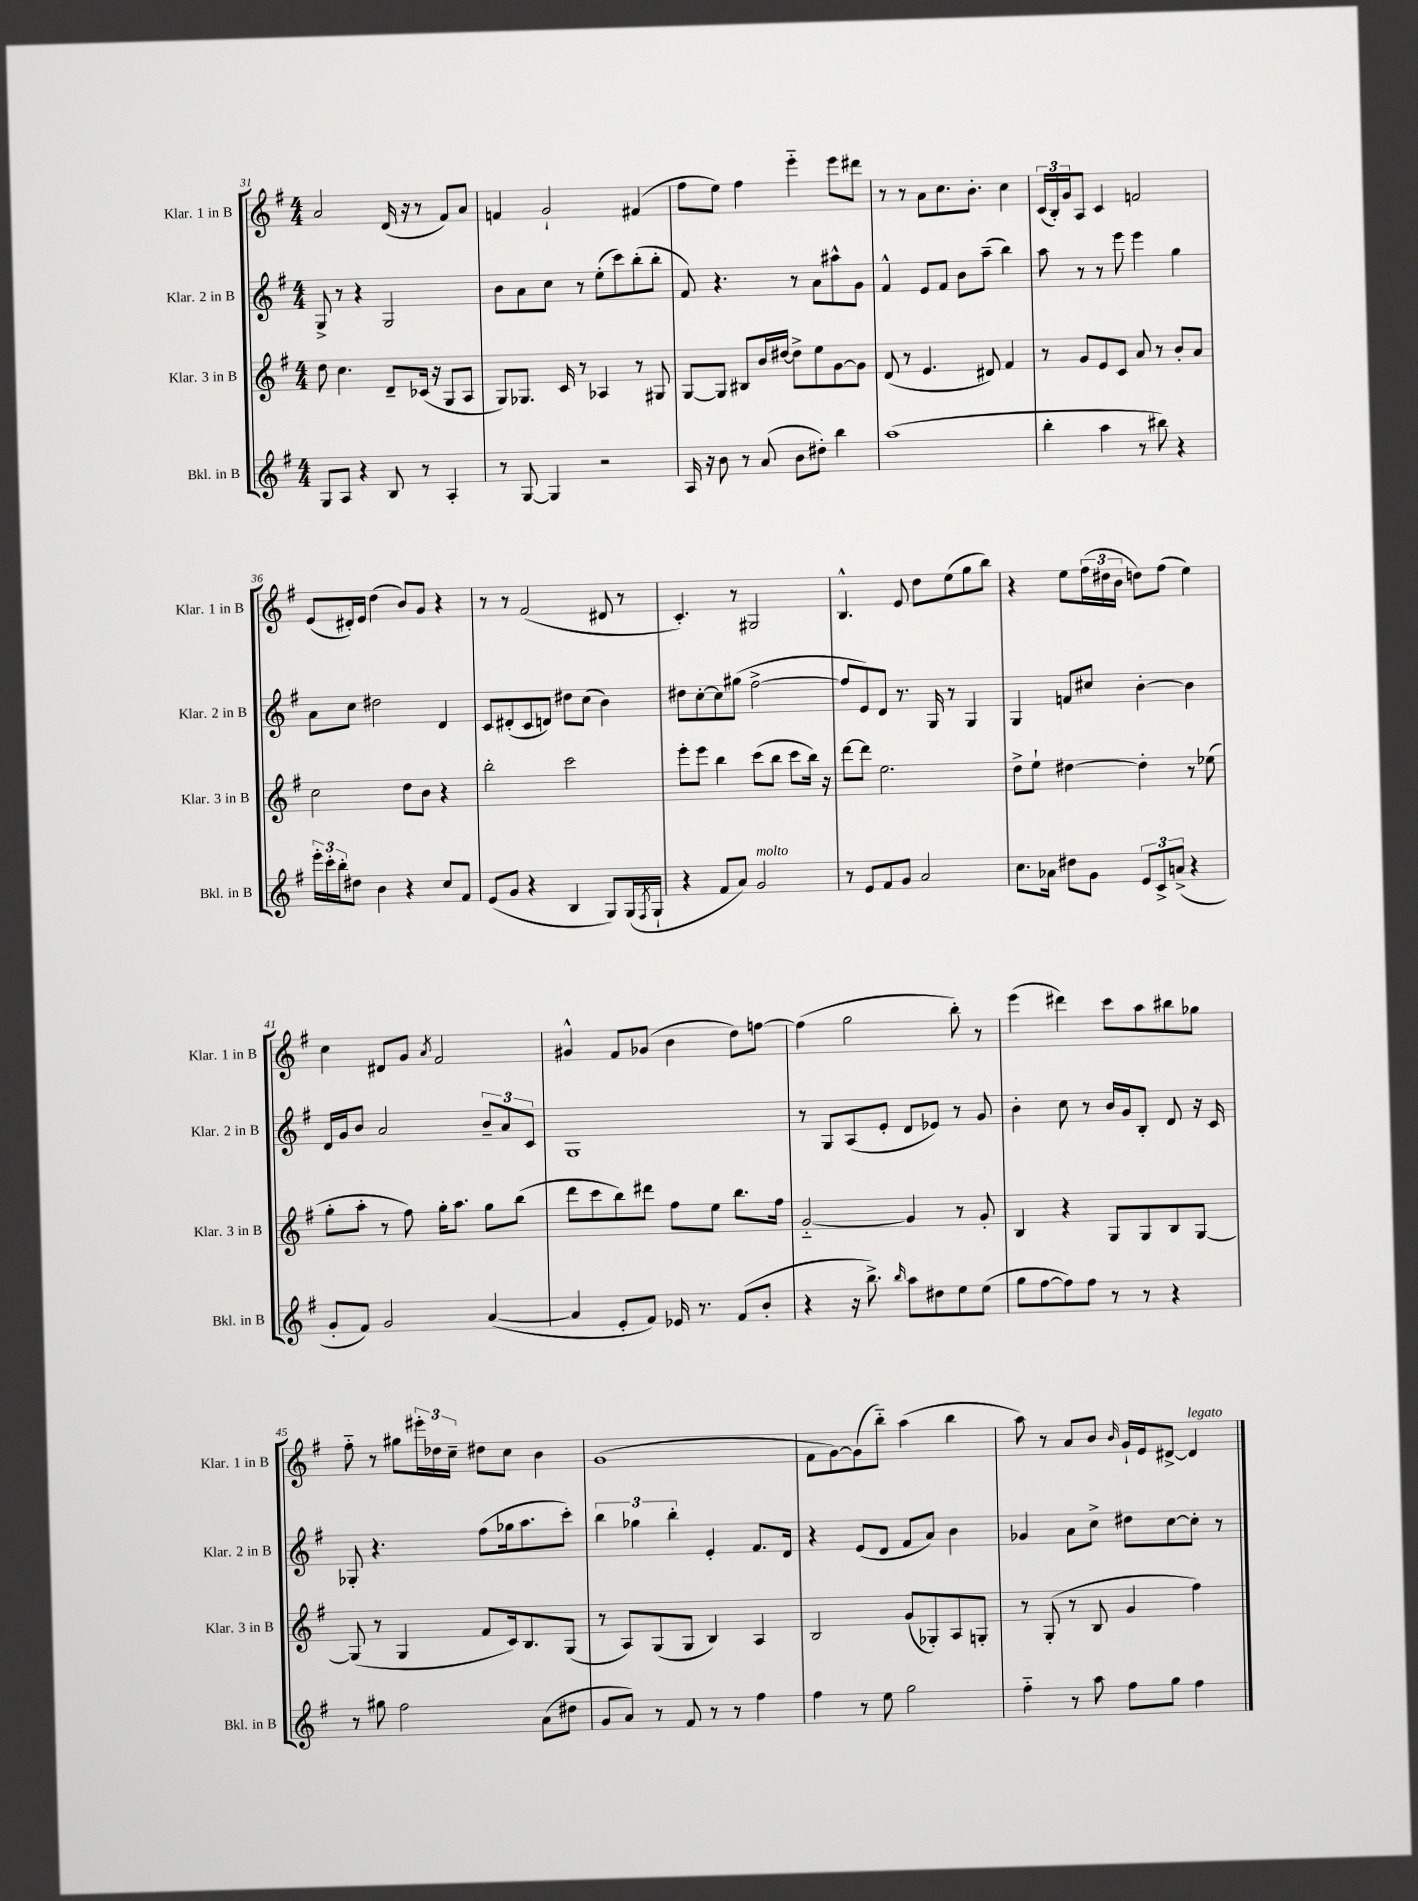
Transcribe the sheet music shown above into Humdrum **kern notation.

**kern	**kern	**kern	**kern
*staff4	*staff3	*staff2	*staff1
*clefG2	*clefG2	*clefG2	*clefG2
*k[f#]	*k[f#]	*k[f#]	*k[f#]
*M4/4	*M4/4	*M4/4	*M4/4
8G	8dd	8G^	2a
8A	4.cc	8r	.
4r	.	4r	.
8B	8d~	2G	(16d
.	.	.	16r
8r	(16c-	.	8r
.	16r	.	.
4A'	8G	.	8f#)
.	8A	.	8a
=	=	=	=
8r	8G)	8b	4f
[8G	8.G-	8a	.
4G]	.	8cc	2g`
.	16c	.	.
.	8r	8r	.
2r	4A-	(8ee'	.
.	.	8ccc)	.
.	8r	(8bb'	(4f#
.	8G#	8bb'	.
=	=	=	=
16A	[8G	8f#)	8ff#
16r	.	.	.
8b	8G]	4.r	8ee)
8r	8B#	.	4ff#
(8a	16b	.	.
.	[16dd#	.	.
8b	8dd#^]	8r	4eee'~
8dd#')	8ee	8a	.
4bb	[8g	8aa#^^	8eee
.	8g]	8g	8ddd#
=	=	=	=
(1aa	(8d	4f#^^	8r
.	8r	.	8r
.	4.e	8e	8a
.	.	8f#	8.cc
.	.	8b	.
.	.	.	8.b'
.	8d#)	(8aa~	.
.	4f#	4bb)	4cc
=	=	=	=
4bb'	8r	8aa	(24c
.	.	.	24B')
.	.	.	24g
.	8g	8r	8A
4aa	8e	8r	4c
.	8c	8eee	.
8r	8a	4eee	2f
8bb#)	8r	.	.
4r	8b'	4gg	.
.	8a	.	.
=	=	=	=
24eee'	2cc	8a	(8e
24ccc'	.	.	.
24bb'	.	.	.
8dd#	.	8cc	16d#')
.	.	.	16e
4b	.	2dd#	(4dd
4r	8dd	.	8b)
.	8b	.	8g
8cc	4r	4d	4r
8f#	.	.	.
=	=	=	=
(8e	2bb'	8c	8r
8g	.	(8d#'	8r
4r	.	8c	(2f#
.	.	8d)	.
4B	2ccc	8dd#	.
.	.	(8cc	.
8G)	.	4b)	8d#
(16G	.	.	8r
8qF#	.	.	.
16G`	.	.	.
=	=	=	=
4r	8eee'	8dd#	4.c')
.	8eee	[8cc'	.
8f#	4bb	8cc]	.
8a)	.	(8gg#	8r
2g	(8ccc	[2ff#^	2G#
.	8bb	.	.
.	8ccc	.	.
.	16bb)	.	.
.	16r	.	.
=	=	=	=
8r	[8ddd	8ff#]	4.B^^
8e	8ddd]	8e)	.
8f#	2.ee	8d	.
8g	.	8.r	8e
2a	.	.	8dd
.	.	16G	.
.	.	8r	(8ee
.	.	4G	8gg
.	.	.	8bb)
=	=	=	=
8.cc	8dd^	4G	4r
.	8ee`	.	.
16a-	.	.	.
8dd#	[4dd#	8f	8ee
8g	.	8cc#	(24ff#
.	.	.	24dd#
.	.	.	24b
12e	4dd#']	[4b'	8dd)
12c^	.	.	.
.	.	.	(8ff#
(12a^	.	.	.
4r	8r	4b]	4ee)
.	(8ee-	.	.
=	=	=	=
8g'	8gg'	16d	4cc
.	.	16g	.
8f#)	8aa'	8b	.
2g	8r	2a	8d#
.	8ff#)	.	8g
.	.	.	8qa
.	16gg'	.	2f#
.	8.aa	.	.
([4a	8gg	12b~	.
.	.	12a	.
.	(8bb	.	.
.	.	12c	.
=	=	=	=
4a]	8ddd	1G	4g#^^
.	8ccc	.	.
8e'	8bb)	.	8f#
8f#)	8ddd#	.	(8g-
16e-	8ff#	.	4b
8.r	.	.	.
.	8ee	.	.
(8f#	8.bb	.	8dd)
8b'	.	.	[8ff
.	16ff#	.	.
=	=	=	=
4r	[2g'~	8r	(4ff]
.	.	8G	.
16r	.	(8A	2gg
8.bb^)	.	.	.
.	.	8e'	.
16qqbb	.	.	.
8aa	4g]	8d	.
8dd#	.	8e-)	.
8ee	8r	8r	8bb')
(8ee	8g'	8g	8r
=	=	=	=
8gg	4B	4b'	(4eee
[8ff#	.	.	.
8ff#])	4r	8cc	4ddd#)
8ff#	.	8r	.
8r	8G	16b	8ccc
.	.	16g	.
8r	8G	8B'	8aa
4r	8B	8d	8bb#
.	[8G	16r	8gg-
.	.	16c	.
=	=	=	=
8r	(8G]	8G-'	8ff#'~
8gg#	8r	4.r	8r
2ff#	4G	.	8gg#
.	.	.	24eee#'
.	.	.	24dd-
.	.	.	24cc~
.	8f#	(8ff#	8dd#
.	16c)	16gg-	8cc
.	8.B	8.aa	.
(8a	.	.	4b
8dd#	(8G	8ccc')	.
=	=	=	=
8g	8r	6bb	(1g
8a)	8A)	.	.
.	.	6gg-	.
8r	(8G	.	.
.	.	6bb'	.
8f#	8G	.	.
8r	4B)	4e'	.
8r	.	.	.
4ff#	4A	8.f#	.
.	.	16d	.
=	=	=	=
4ff#	2B	4r	8f#
.	.	.	[8g)
8r	.	(8e	(8g]
8ee	.	8d	8bb'~)
2gg	(8g	8f#	(4aa
.	8G-')	8a)	.
.	8A	4b	4bb
.	8G'	.	.
=	=	=	=
4ff#'~	8r	4g-	8aa)
.	(8G'	.	8r
8r	8r	8a	8a
8aa	8B	8cc^	8b
.	.	.	16qqb
8ff#	4g	8dd#	16g`
.	.	.	16e
8gg	.	[8cc	[8d#^
4ff#	4ff#)	8cc']	4d#]
.	.	8r	.
==	==	==	==
*-	*-	*-	*-
